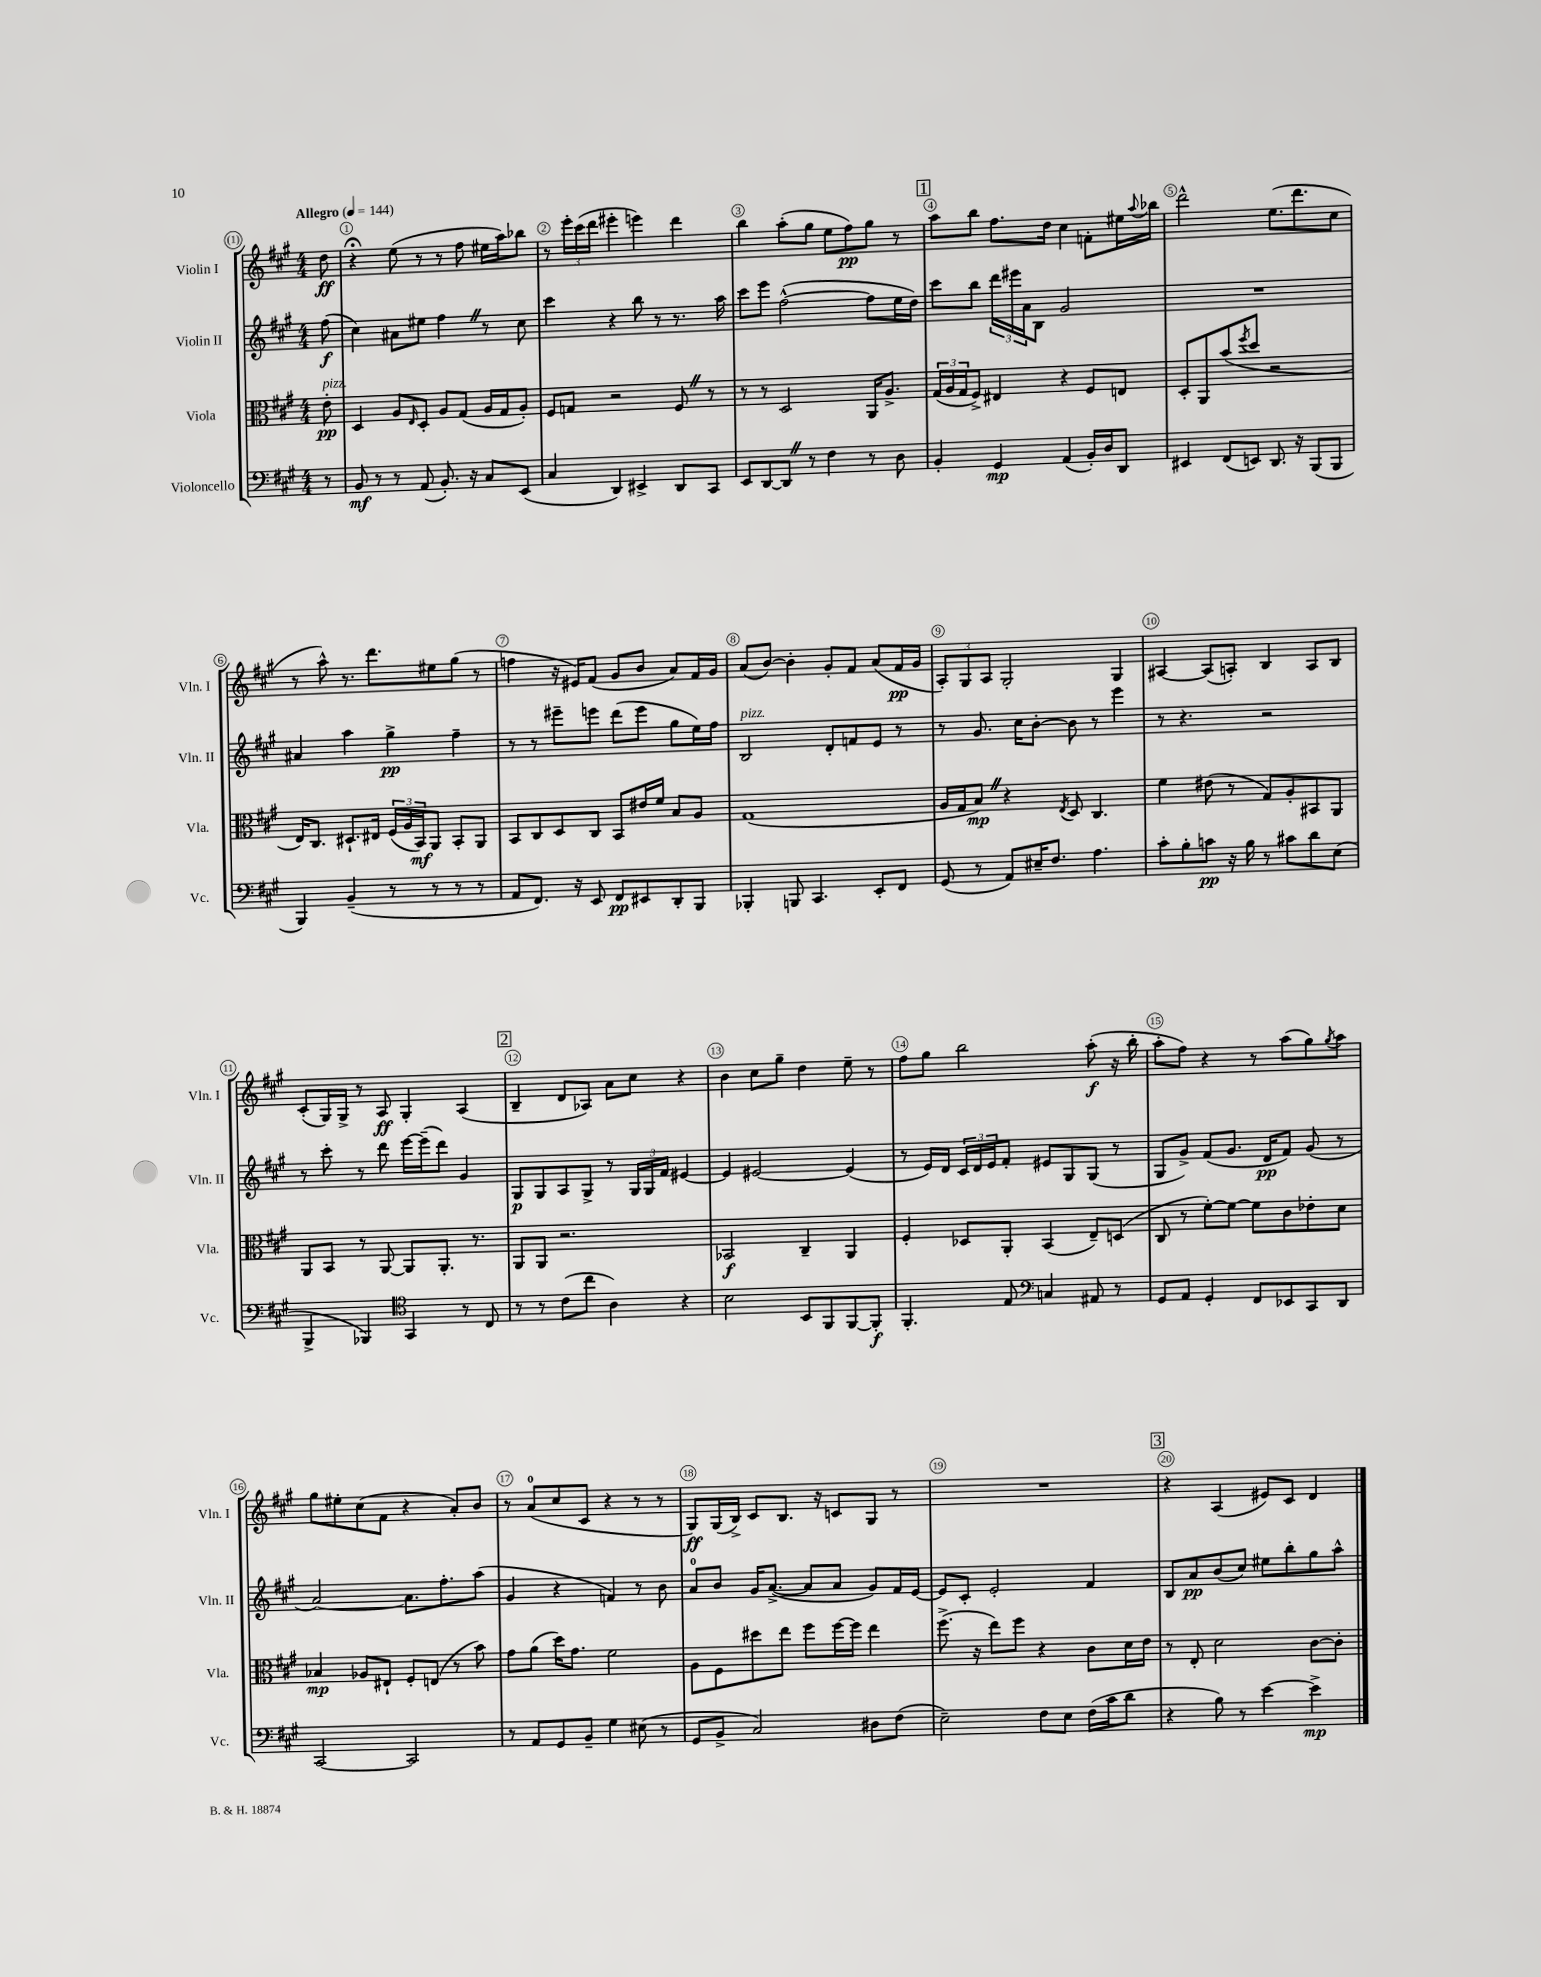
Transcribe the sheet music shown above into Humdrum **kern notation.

**kern	**kern	**kern	**kern
*staff4	*staff3	*staff2	*staff1
*clefF4	*clefC3	*clefG2	*clefG2
*k[f#c#g#]	*k[f#c#g#]	*k[f#c#g#]	*k[f#c#g#]
*M4/4	*M4/4	*M4/4	*M4/4
*MM144	*MM144	*MM144	*MM144
8r	8e'	(8ff#	8dd
=	=	=	=
8BB	4D	4cc#)	4r;
8r	.	.	.
8r	8A	8a#	(8ee
.	16qqE	.	.
(8AA	8D'	8ee#	8r
8.BB')	8A	4ff#	8r
.	(8G#	.	8ff#
16r	.	.	.
8C#	16A	8r	16ee#
.	16G#	.	16aa)
(8EE	8A')	8cc#	8bb-
=	=	=	=
4C#	8F#	4ccc#	8r
.	8G	.	24eee'
.	.	.	(24ccc#
.	.	.	24ddd
4DD)	2r	4r	4eee#'
4EE#^	.	8bb	4eee)
.	.	8r	.
8DD	8F#	8.r	4ddd
8CC#	8r	.	.
.	.	16aa	.
=	=	=	=
8EE	8r	8ccc#	4bb
[8DD	8r	8eee	.
8DD]	2D	([2ff#^^	(8aa'
8r	.	.	8gg#
4F#	.	.	8ee
.	.	.	8ff#)
8r	16AA	8ff#]	8gg#
.	8.A^	.	.
8D	.	16ee	8r
.	.	16dd)	.
=	=	=	=
4BB'	(24G#	8ccc#	8aa
.	24A	.	.
.	24G#	.	.
.	8F#^)	8bb	8bb
4GG#	4E#	24ddd	8.ff#
.	.	24eee#	.
.	.	24a	.
.	.	8B	.
.	.	.	16dd
(4AA	4r	2g#	4cc#
16BB')	8F#	.	8f'
16D	.	.	.
8DD	8E	.	16ee#
.	.	.	8qqaa
.	.	.	16bb-
=	=	=	=
4EE#	8D'	1r	2ddd^^
.	8AA	.	.
(8FF#	(8b	.	.
.	8qff#	.	.
8EE)	8dd	.	.
8.DD	2r	.	(8.ee
16r	.	.	8.ddd
(8BBB	.	.	.
8BBB	.	.	8cc#
=	=	=	=
4BBB)	16E)	4a#	8r
.	8.C#	.	.
.	.	.	8aa^^)
(4BB~	8.D#`	4aa	8.r
.	16E#	.	8.ddd
8r	(24F#	4gg#^	.
.	24A	.	.
.	24BB)	.	.
8r	8AA	.	8ee#
8r	8BB'	4ff#~	(8gg#
8r	8AA	.	8r
=	=	=	=
8AA	8BB	8r	4ff
8.FF#)	8C#	8r	.
.	8D	8eee#~	16r
16r	.	.	16e#)
8EE	8C#	8eee	(8f#
8FF#	8BB	(8ddd	8g#
8EE#	16e#	8eee	8b
.	16f#	.	.
8DD'	8B	8gg#	8a)
8BBB	8A	16ee)	16f#
.	.	16ff#	16g#
=	=	=	=
4BBB-'	(1G#	2B	(8a
.	.	.	[8b)
8BBB	.	.	4b']
4.CC#	.	.	.
.	.	8d'	8g#'
.	.	8f	8f#
8EE'	.	8e	(8a
8FF#	.	8r	16f#
.	.	.	16g#
=	=	=	=
(8GG#	16A	8r	12A')
.	16G#	.	.
.	.	.	12G#
8r	8B)	8.g#	.
.	.	.	12A
8AA)	4r	.	2G#'
.	.	16cc#	.
16E#~	.	[8b'	.
8.F#	.	.	.
.	8qE	.	.
.	8D	8b]	.
4.A	4.C#	8r	.
.	.	4eee	4G#
=	=	=	=
8c#'	4f#	8r	[4A#
8B'	.	4.r	.
8c	(8e#	.	(8A#]
16r	8r	.	8A')
16B	.	.	.
8r	8G#)	2r	4B
8c#	8A'	.	.
8d	8BB#	.	8A
(8E	8AA	.	8B
=	=	=	=
4BBB^	8AA	8r	(8c#'
.	8BB	8ccc#'	16G#)
.	.	.	16G#^
4BBB-)	8r	8r	8r
.	[8AA	8ddd	8A
*clefC4	*	*	*
4GG#	8AA]	[16eee	4G#'
.	.	(16eee~]	.
.	8.AA'	8ddd)	.
8r	.	4g#	(4A
.	8.r	.	.
8C#	.	.	.
=	=	=	=
8r	8AA	8G#	4B~
8r	8AA	8G#	.
(8c#	2.r	8A	8d
8cc#	.	8G#^	8A-)
4A)	.	8r	8a
.	.	24G#	8cc#
.	.	24G#	.
.	.	24f#	.
4r	.	[4e#	4r
=	=	=	=
2B	2BB-	4e#]	4b
.	.	[2e#	8cc#
.	.	.	8gg#~
8BB	4C#~	.	4dd
8FF#	.	.	.
[8FF#	4AA	(4e#]	8ee~
8FF#']	.	.	8r
=	=	=	=
4.FF#'	4F#'	8r	8ff#
.	.	16e)	8gg#
.	.	16d	.
.	8D-	24c#	2bb
.	.	24d	.
.	.	24e	.
8E	8AA'	8f#'	.
*clefF4	*	*	*
4C	(4BB	8e#	.
.	.	8G#	.
8AA#	8E~)	(8G#	(8aa'
8r	(8D	8r	16r
.	.	.	16bb'
=	=	=	=
8GG#	8C#	8G#	8aa'
8AA	8r	8g#^)	8ff#)
4GG#'	[8f#')	(8f#	4r
.	8f#_	8.g#	.
8FF#	8f#]	.	8r
.	.	16d	.
8EE-	8c#	8f#)	(8aa
8CC#	8e-'	(8g#	8gg#)
.	.	.	8qgg#
8DD	8d	8r	8aa
=	=	=	=
[2CC#	4B-	[2a)	8gg#
.	.	.	8ee#'
.	8A-	.	(8cc#
.	8E#`	.	8f#
2CC#]	8F#'	8.a]	4r
.	(8E	.	.
.	.	8.ff#'	.
.	8r	.	8a')
.	8b)	(8aa	8b
=	=	=	=
8r	8g#	4g#	8r
8AA	(8a	.	(8a
8GG#	16dd)	4r	8cc#
.	8.g#	.	.
8BB~	.	.	8c#
4G#	2f#	4f)	4r
(8E#	.	8r	8r
8r	.	8b	8r
=	=	=	=
8GG#	8A	8a	8G#)
8BB^	8F#	8b	(16G#
.	.	.	16B^)
2C#)	8dd#	16g#	8c#
.	.	([8.a^	.
.	8ee	.	8.B
.	8ff#	8a]	.
.	.	.	16r
.	[16ff#	8a	8c
.	16ff#]	.	.
8D#	4ee	8g#)	8G#
(8F#	.	16f#	8r
.	.	[16e	.
=	=	=	=
2E~)	(8.ff#^	8e]	1r
.	.	8c#'	.
.	16r	.	.
.	8ee)	2e'	.
.	8ff#	.	.
8F#	4r	.	.
8E	.	.	.
(16F#	8c#	4f#	.
16c#	.	.	.
8d	16d	.	.
.	16e	.	.
=	=	=	=
4r	8r	8B	4r
.	8E'	8a	.
8B)	2d	(8b	(4A
8r	.	8cc#)	.
[4e	.	8ee#	8e#)
.	.	8bb'	8c#
4e^]	[8c#	8gg#	4d
.	8c#']	8aa^^	.
==	==	==	==
*-	*-	*-	*-
